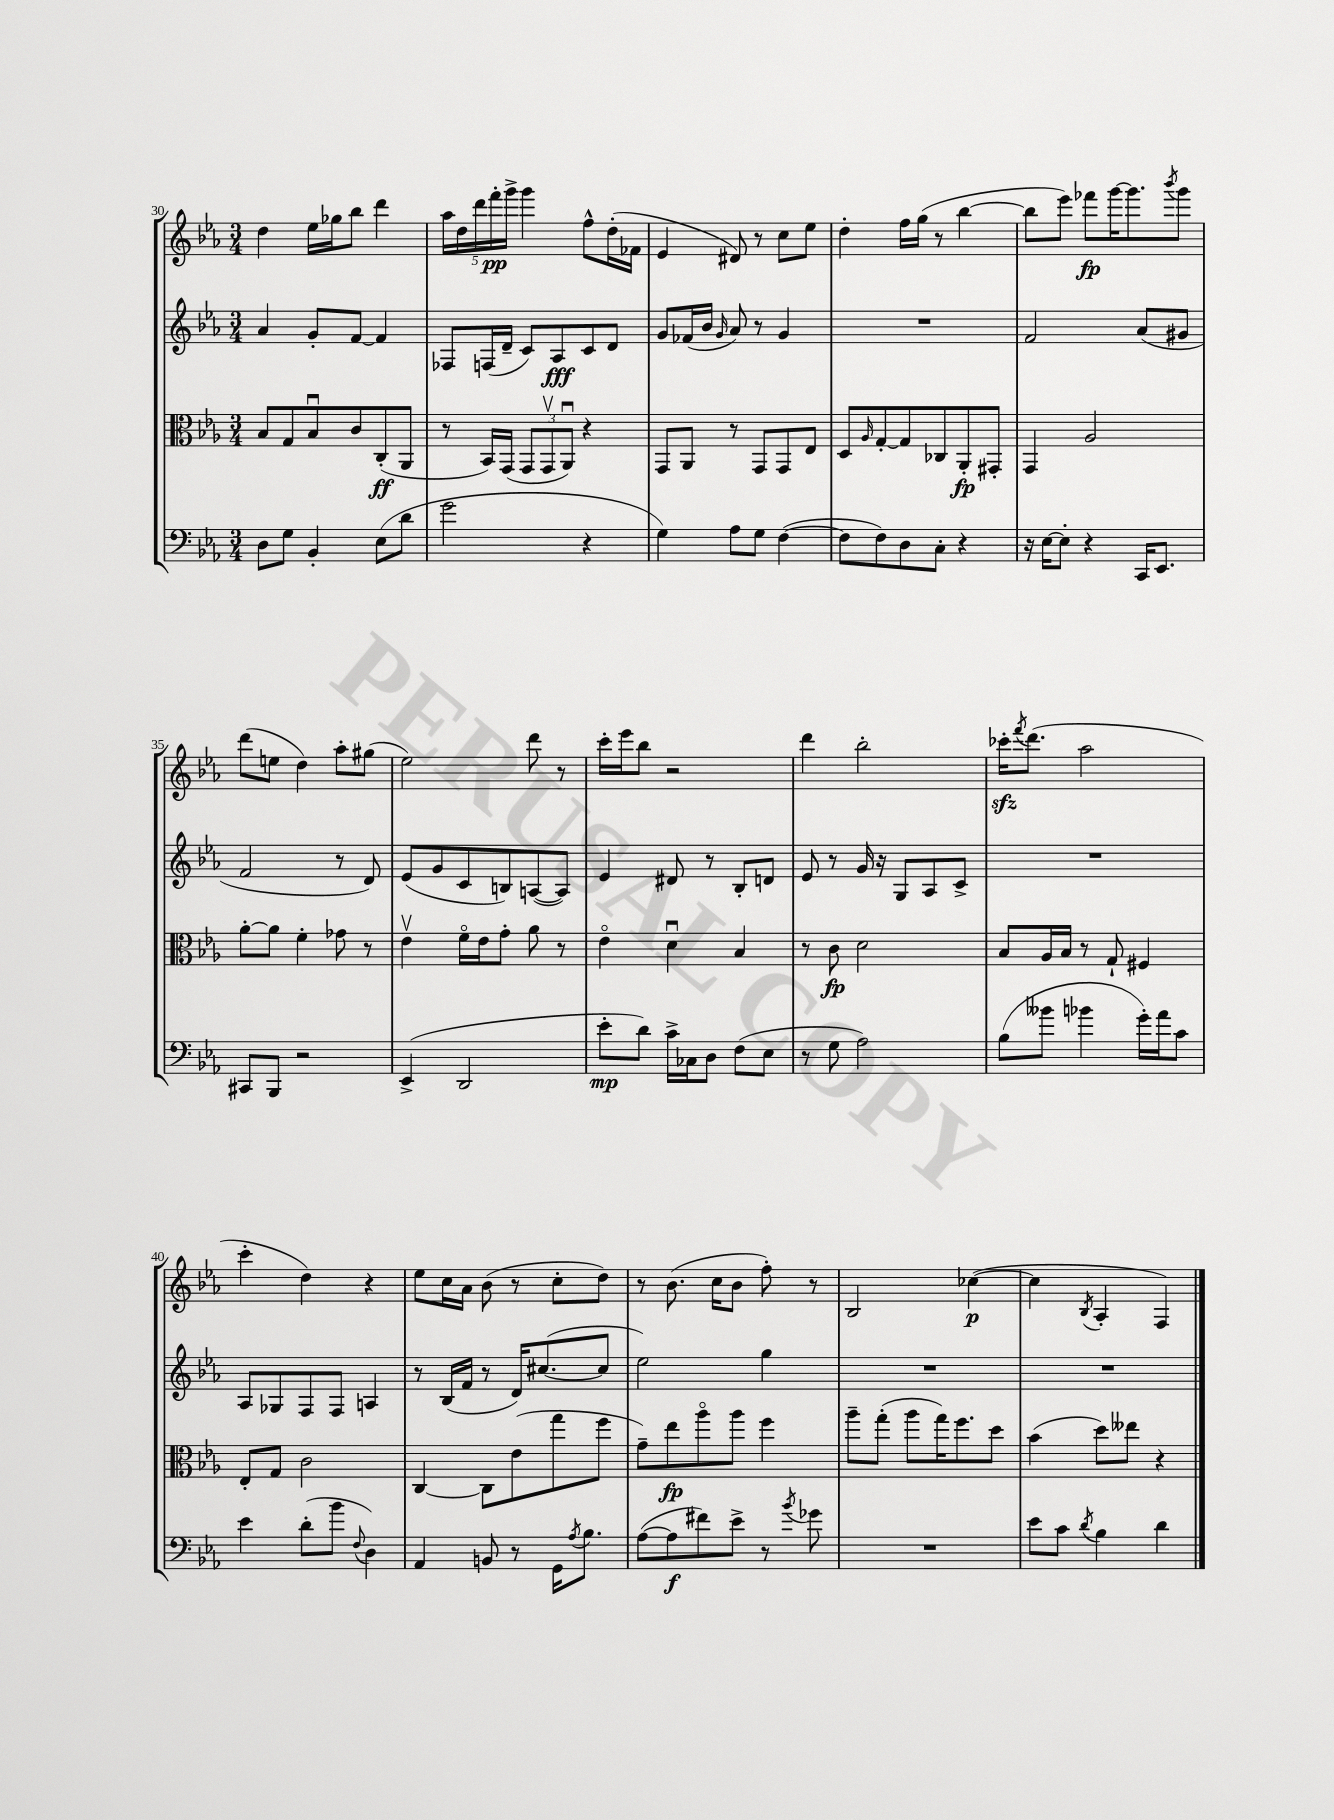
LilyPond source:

<<
\new StaffGroup <<
\new Staff = "s0" {
    \clef treble \key ees \major \numericTimeSignature \time 3/4
    d''4 ees''16 ges''16 bes''8 d'''4 |
    \tuplet 5/4 { aes''16 d''16 d'''16 f'''16-.\pp g'''16-> } g'''4 f''8-^ d''16-.( fes'16 |
    ees'4 dis'8) r8 c''8 ees''8 |
    d''4-. f''16 g''16( r8 bes''4~ |
    bes''8 ees'''8) fes'''8\fp g'''16~ g'''8. \acciaccatura { bes'''8 } g'''8 |
    d'''8( e''8 d''4) aes''8-. gis''8( |
    ees''2) d'''8 r8 |
    c'''16-. ees'''16 bes''8 r2 |
    d'''4 bes''2-. |
    ces'''16-.\sfz \acciaccatura { f'''8 } d'''8.( aes''2 |
    c'''4-. d''4) r4 |
    ees''8 c''16 aes'16 bes'8( r8 c''8-. d''8) |
    r8 bes'8.( c''16 bes'8 f''8-.) r8 |
    bes2 ces''4~\p( |
    ces''4 \acciaccatura { bes8 } aes4-. f4) \bar "|." |
}
\new Staff = "s1" {
    \clef treble \key ees \major \numericTimeSignature \time 3/4
    aes'4 g'8-. f'8~ f'4 |
    fes8 f16( d'16-- c'8) aes8\fff c'8 d'8 |
    g'8 fes'16( bes'16 \grace { g'16 } aes'8) r8 g'4 |
    R2. |
    f'2 aes'8( gis'8 |
    f'2 r8 d'8) |
    ees'8( g'8 c'8 b8) a8~( a8) |
    ees'4 dis'8 r8 bes8-. d'8 |
    ees'8 r8 g'16 r16 g8 aes8 c'8-> |
    R2. |
    aes8 ges8 f8 f8 a4 |
    r8 bes16( f'16 r8 d'16) cis''8.~( cis''8 |
    ees''2) g''4 |
    R2. |
    R2. \bar "|." |
}
\new Staff = "s2" {
    \clef alto \key ees \major \numericTimeSignature \time 3/4
    bes8 g8 bes8\downbow c'8 c8-.\ff( aes,8 |
    r8 bes,16) g,16( \tuplet 3/2 { g,8 g,8\upbow aes,8\downbow) } r4 |
    g,8 aes,8 r8 g,8 g,8 ees8 |
    d8 \grace { aes16 } g8~-. g8 ces8 aes,8-.\fp gis,8-. |
    g,4 aes2 |
    aes'8~-. aes'8 f'4-. ges'8 r8 |
    ees'4\upbow f'16\flageolet ees'16 g'8-. aes'8 r8 |
    ees'4\flageolet d'4\downbow bes4 |
    r8 c'8\fp d'2 |
    bes8 aes16 bes16 r8 g8-! fis4 |
    ees8-. g8 c'2 |
    c4~ c8 ees'8( g''8 f''8 |
    g'8--) ees''8\fp aes''8\flageolet aes''8 f''4 |
    aes''8-- g''8-.( aes''8 g''16) f''8. d''8 |
    bes'4( d''8) eeses''8 r4 \bar "|." |
}
\new Staff = "s3" {
    \clef bass \key ees \major \numericTimeSignature \time 3/4
    d8 g8 bes,4-. ees8( d'8 |
    g'2 r4 |
    g4) aes8 g8 f4~( |
    f8 f8) d8 c8-. r4 |
    r16 ees16~ ees8-. r4 c,16 ees,8. |
    cis,8 bes,,8 r2 |
    ees,4->( d,2 |
    ees'8-.\mp d'8) c'16-> ces16 d8 f8( ees8 |
    r8 g8 aes2) |
    bes8( beses'8 bes'4 g'16-.) aes'16 c'8 |
    ees'4 d'8-.( bes'8 \appoggiatura { f8 } d4) |
    aes,4 b,8 r8 g,16 \acciaccatura { aes8 } bes8. |
    aes8~( aes8\f fis'8) ees'8-> r8 \acciaccatura { bes'8 } ges'8 |
    R2. |
    ees'8 c'8 \acciaccatura { d'8 } bes4 d'4 \bar "|." |
}
>>
>>
\layout { \context { \Score currentBarNumber = #30 } }
